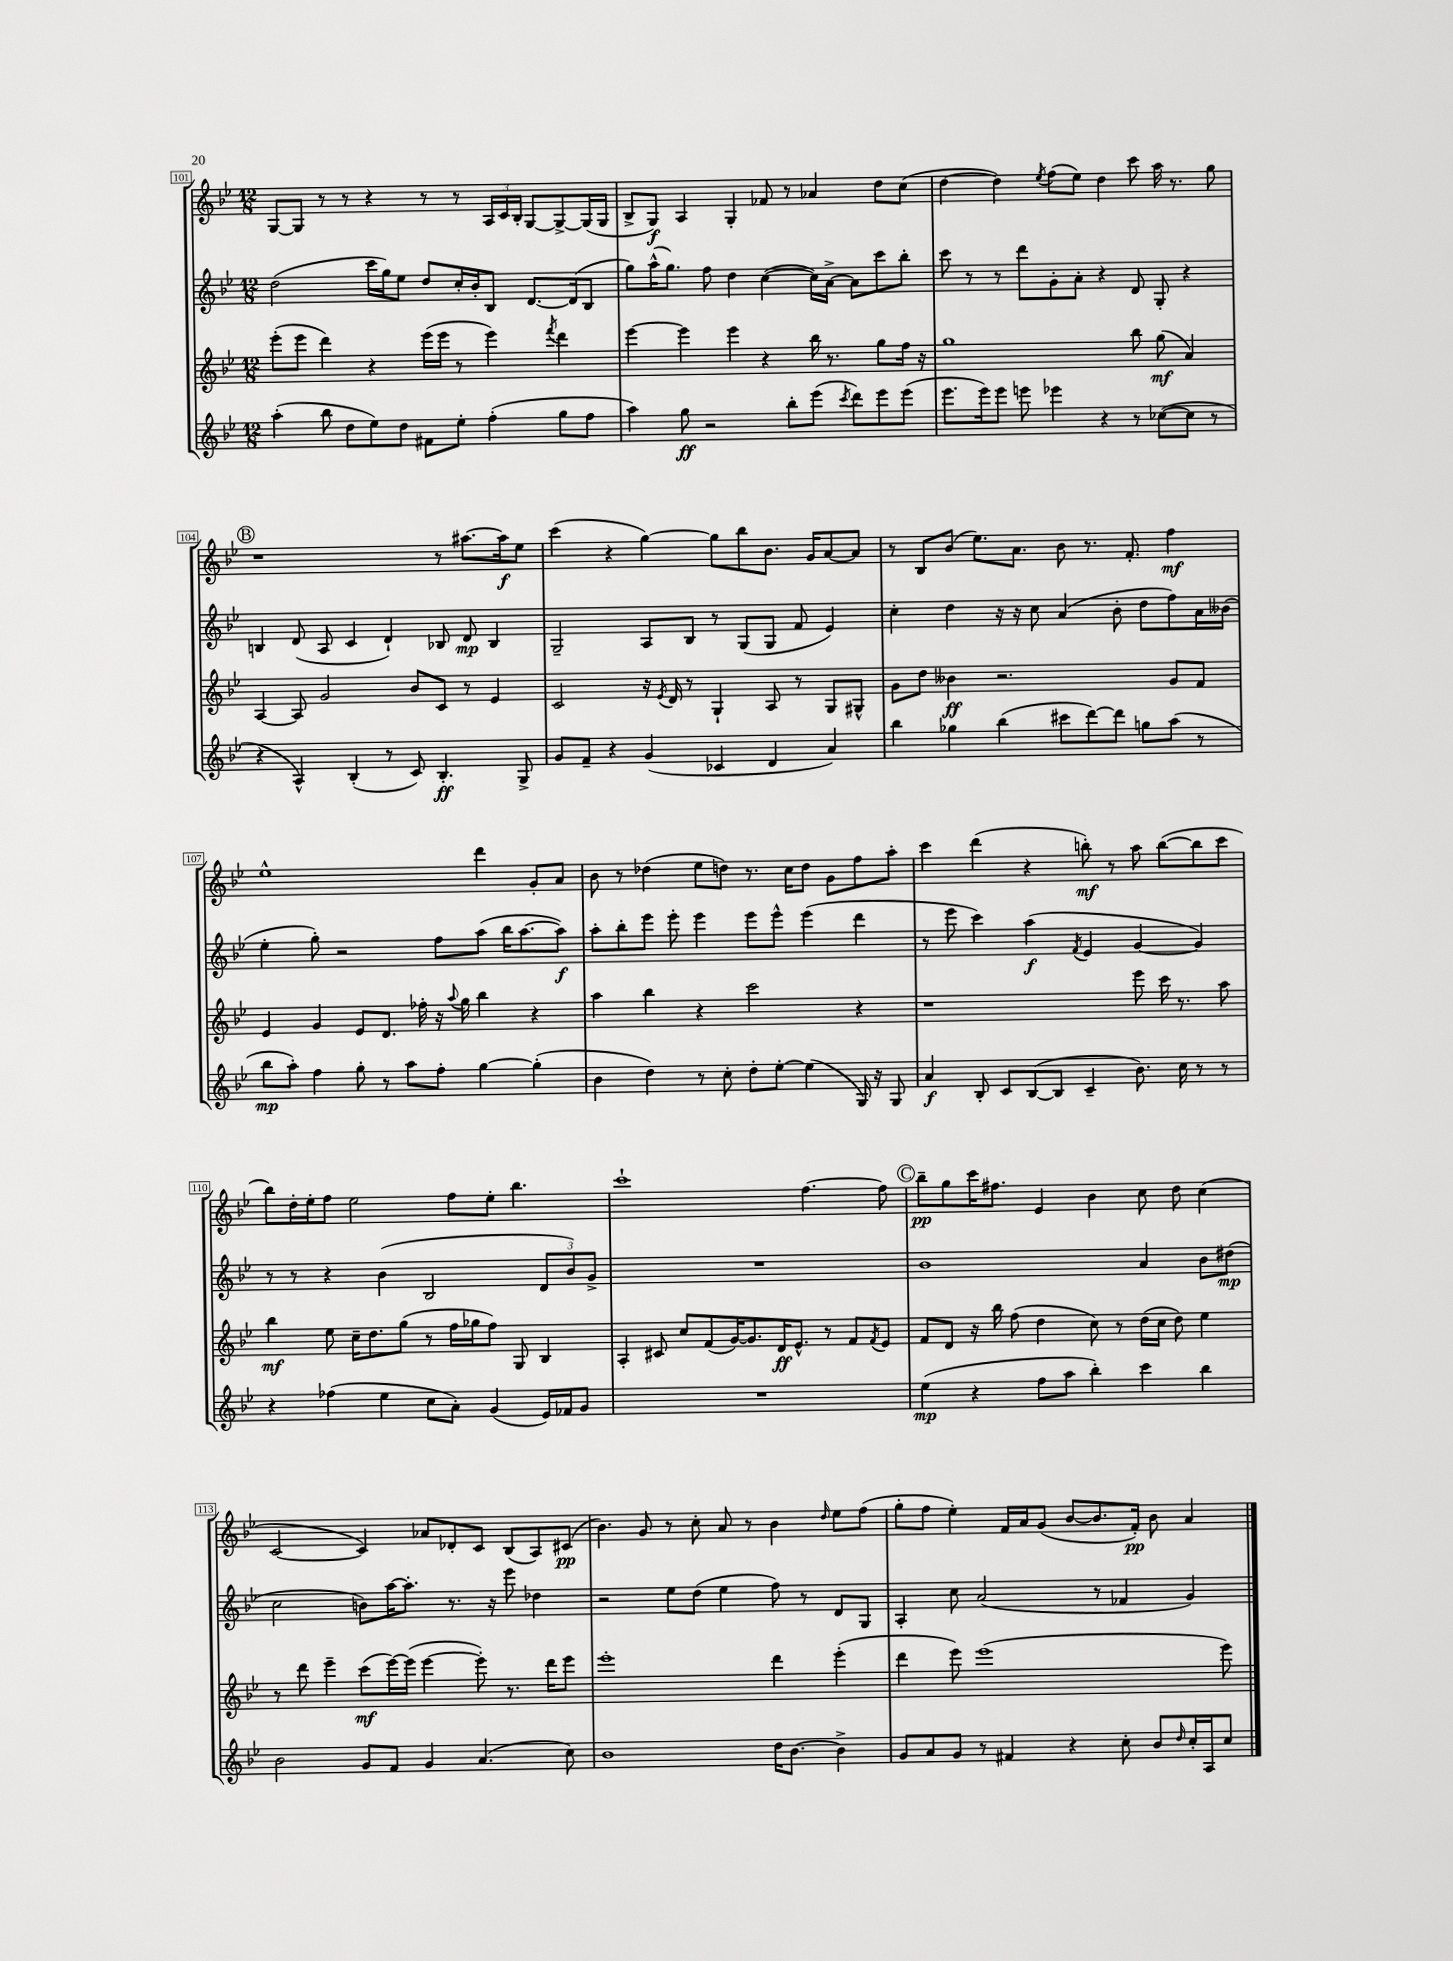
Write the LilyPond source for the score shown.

<<
\new StaffGroup <<
\new Staff = "s0" {
    \clef treble \key bes \major \numericTimeSignature \time 12/8
    g8~ g8 r8 r8 r4 r8 r8 \tuplet 3/2 { a16 c'16 bes16-. } g8~ g8~-> g16( g16 |
    bes8-> g8\f) a4 g4-. fes'8 r8 aes'4 d''8 c''8( |
    d''4~ d''4) \acciaccatura { ees''8 } f''8( ees''8) d''4 c'''8 a''16 r8. g''8 |
    \mark \markup { \circle "B" } r1 r8 ais''8.~ ais''16\f ees''8 |
    c'''4( r4 g''4~) g''8 bes''8 bes'8. g'16 a'8~ a'8 |
    r8 bes8 bes'8( ees''8.) a'8. bes'8 r8. f'8.-. f''4\mf |
    ees''1-^ d'''4 g'8-. a'8 |
    bes'8 r8 des''4( ees''8 d''8) r8. c''16 d''8 g'8 f''8 a''8-. |
    c'''4 d'''4( r4 b''8-.\mf) r8 a''8 b''8~( b''8 c'''8 |
    bes''8) d''16-. ees''16-. f''8 ees''2 f''8 ees''8-. bes''4. |
    c'''1-! f''4.~ f''8 |
    \mark \markup { \circle "C" } bes''8--\pp g''8 c'''16 fis''8. ees'4 bes'4 c''8 d''8 c''4( |
    c'2~ c'4) aes'8 des'8-. c'8 bes8( a8) cis'8\pp( |
    bes'4.) g'8 r8 c''8-. a'8 r8 bes'4 \grace { d''16 } ees''8 f''8( |
    g''8-. f''8 ees''4-.) f'16 a'16 g'8( bes'8~ bes'8. f'16-.\pp) bes'8 a'4 \bar "|." |
}
\new Staff = "s1" {
    \clef treble \key bes \major \numericTimeSignature \time 12/8
    d''2( c'''16 g''16) ees''8 d''8 c''16-. bes'16-. bes8 d'8.~ d'16( bes8 |
    g''8) a''16-^( g''8.) f''8 d''4 c''4~( c''16) a'16~-> a'8 c'''8 bes''8-. |
    c'''8 r8 r8 d'''8 g'8-. a'8-. r4 d'8 g8-. r4 |
    \mark \markup { \circle "B" } b4 d'8( a8 c'4 d'4-!) bes8 d'8\mp bes4 |
    g2-- a8 bes8 r8 g8( g8 f'8 ees'4) |
    c''4-. d''4 r16 r16 c''8 a'4( bes'8-. d''8 f''8) a'16 beses'16( |
    ees''4-. g''8-.) r2 f''8 a''8( bes''16 a''8.~ a''8\f) |
    a''8-. bes''8-. ees'''8 ees'''8-. ees'''4 ees'''8 ees'''8-^ ees'''4( d'''4 |
    r8 ees'''8 c'''4) a''4\f( \acciaccatura { f'8 } ees'4 g'4~ g'4) |
    r8 r8 r4 bes'4( bes2 \tuplet 3/2 { d'8 bes'8) g'8-> } |
    R1. |
    \mark \markup { \circle "C" } bes'1 a'4 bes'8 dis''8\mp( |
    c''2 b'8) a''16~ a''8.-. r8. r16 ees'''8 des''4 |
    r2 ees''8 d''8( ees''4 f''8) r8 d'8 g8 |
    a4-. c''8 a'2( r8 fes'4 g'4) \bar "|." |
}
\new Staff = "s2" {
    \clef treble \key bes \major \numericTimeSignature \time 12/8
    ees'''8-.( ees'''8 d'''4) r4 ees'''16( ees'''16 r8 ees'''4) \acciaccatura { f'''8 } d'''4 |
    ees'''4~ ees'''4 ees'''4 r4 bes''16 r8. g''8 f''16 r16 |
    g''1 bes''8 g''8\mf( a'4) |
    \mark \markup { \circle "B" } a4~ a8 g'2 bes'8 c'8 r8 ees'4 |
    c'2 r16 \acciaccatura { ees'8 } d'16 r8 g4-! a8 r8 g8 gis8-^ |
    g'8 d''8 beses'4\ff r2. g'8 f'8 |
    ees'4 g'4 ees'8 d'8. fes''16-. r16 \appoggiatura { a''8 } g''16 bes''4 r4 |
    a''4 bes''4 r4 c'''2 r4 |
    r1 ees'''8 c'''16 r8. a''8 |
    bes''4\mf ees''8 c''16-- d''8. g''8( r8 f''16 ges''16 f''8) g8 bes4 |
    a4-. cis'8 c''8 f'8( g'16~) g'8. d'16\ff ees'8.-^ r8 f'8 \acciaccatura { f'8 } ees'8 |
    \mark \markup { \circle "C" } f'8 d'8 r16 bes''16 f''8( d''4 c''8) r8 d''16( c''16 d''8) ees''4 |
    r8 d'''8 ees'''4-- c'''8\mf( ees'''16~) ees'''16( ees'''4~ ees'''8-.) r8. d'''16 ees'''8 |
    ees'''1-. d'''4 ees'''4-.( |
    d'''4 ees'''8) ees'''1( ees'''8) \bar "|." |
}
\new Staff = "s3" {
    \clef treble \key bes \major \numericTimeSignature \time 12/8
    a''4-.( bes''8 d''8 ees''8) d''8 fis'8 ees''8-. f''4-.( g''8 f''8 |
    a''4) g''8\ff r2 bes''8-. ees'''8( \acciaccatura { c'''8 } d'''8) ees'''8 ees'''8( |
    ees'''8. ees'''16) ees'''8 e'''8 ees'''4 r4 r8 ces''8~( ces''8 r8 |
    \mark \markup { \circle "B" } r4 a4-^) bes4-.( r8 c'8) bes4.-.\ff g8-> |
    g'8 f'8-- r4 g'4( ces'4 d'4 a'4) |
    bes''4 ges''4 bes''4( cis'''8 d'''8~) d'''8 g''8 a''8( r8 |
    bes''8\mp a''8-.) f''4 g''8-. r8 a''8 f''8-. g''4~ g''4-.( |
    bes'4 d''4) r8 c''8-. d''8-. ees''8~-. ees''4( g16) r16 g8 |
    a'4\f bes8-. c'8 bes8~( bes8 c'4-- bes'8.) c''16 r8 r8 |
    r4 fes''4( ees''4 c''8 a'8-.) g'4( ees'16) fes'16 g'8 |
    R1. |
    \mark \markup { \circle "C" } ees''4\mp( r4 f''8 a''8 bes''4-.) c'''4 bes''4 |
    bes'2 g'8 f'8 g'4 a'4.( c''8) |
    bes'1 d''16 bes'8.~ bes'4-> |
    g'8 a'8 g'8 r8 fis'4 r4 c''8-. bes'8 \grace { d''16 } c''16-. a16 c''8 \bar "|." |
}
>>
>>
\layout { \context { \Score currentBarNumber = #101 \override BarNumber.stencil = #(make-stencil-boxer 0.1 0.3 ly:text-interface::print) } }
